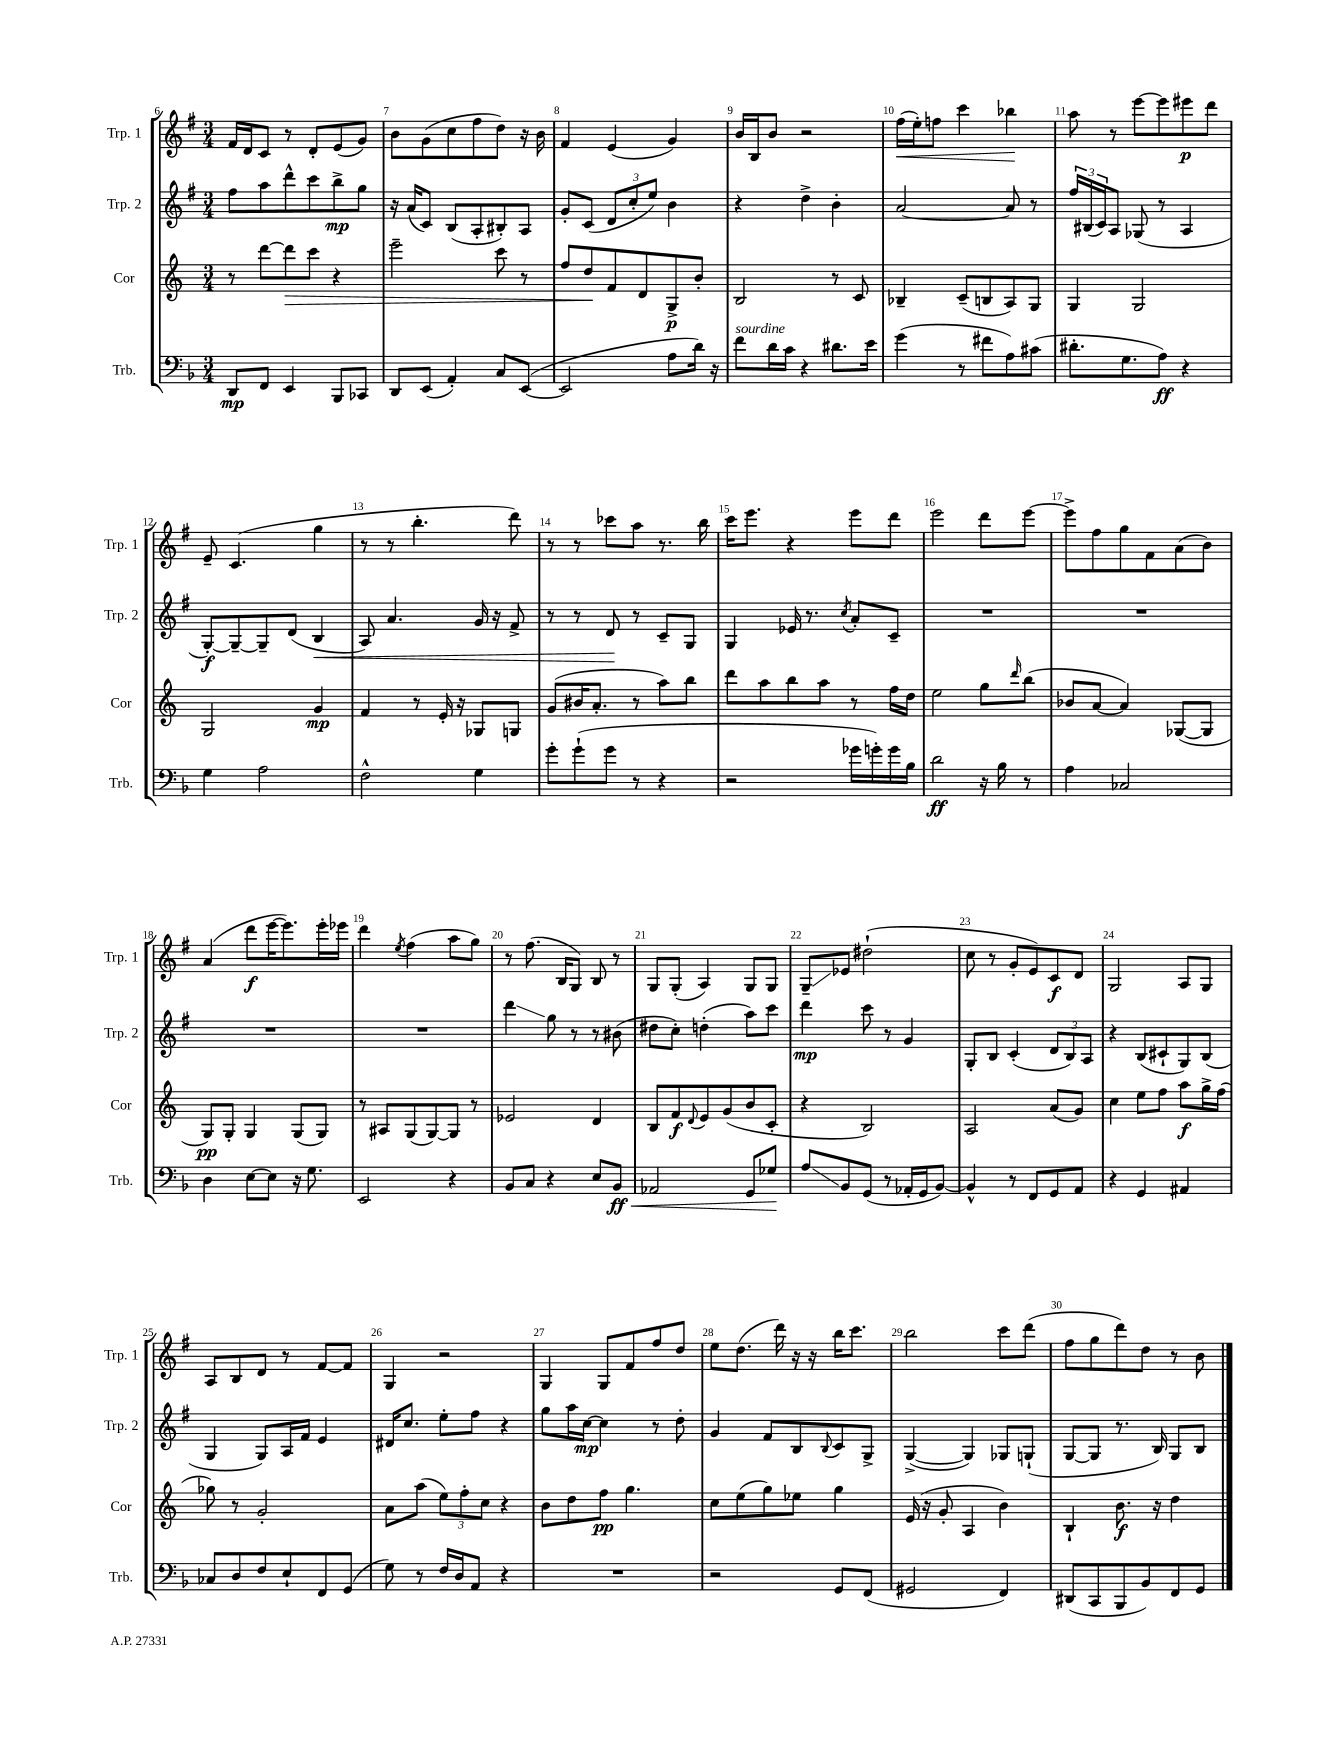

**kern	**kern	**kern	**kern
*staff4	*staff3	*staff2	*staff1
*clefF4	*clefG2	*clefG2	*clefG2
*k[b-]	*k[]	*k[f#]	*k[f#]
*M3/4	*M3/4	*M3/4	*M3/4
8DD	8r	8ff#	16f#
.	.	.	16d
8FF	[8ddd	8aa	8c
4EE	8ddd]	8ddd^^	8r
.	8ccc	8ccc	8d'
8BBB-	4r	8bb^	(8e
8CC-	.	8gg	8g)
=	=	=	=
8DD	2eee~	16r	8b
.	.	(16a	.
(8EE	.	8c)	(8g
4AA')	.	(8B	8cc
.	.	8A'	8ff#
8C	8ccc	8B#')	8dd)
([8EE	8r	8A	16r
.	.	.	16b
=	=	=	=
2EE]	8ff	8g'	4f#
.	8dd	(8c	.
.	8f	12d	(4e
.	.	12cc'	.
.	8d	.	.
.	.	12ee)	.
8A	8G^	4b	4g)
16d)	8b'	.	.
16r	.	.	.
=	=	=	=
8f	2B	4r	16b
.	.	.	16B
16d	.	.	8b
16c	.	.	.
4r	.	4dd^	2r
8.d#	8r	4b'	.
.	8c	.	.
16e	.	.	.
=	=	=	=
(4g	4B-~	[2a	(16ff#
.	.	.	16ee')
.	.	.	8ff
8r	(8c~	.	4ccc
8f#	8B	.	.
8A)	8A)	8a]	4bb-
(8c#	8G	8r	.
=	=	=	=
8.d#'	4G	24ff#	8aa
.	.	(24B#	.
.	.	24c)	.
.	.	8A	8r
8.G	.	.	.
.	2G	(8G-	[8eee
8A)	.	8r	8eee]
4r	.	4A	8eee#
.	.	.	8ddd
=	=	=	=
4G	2G	[8G')	8e~
.	.	8G~_	(4.c
2A	.	8G~]	.
.	.	(8d	.
.	4g	4B	4gg
=	=	=	=
2F^^	4f	8A)	8r
.	.	4.a	8r
.	8r	.	4.bb'
.	16e'	.	.
.	16r	.	.
4G	8G-	16g	.
.	.	16r	.
.	8G	8f#^	8ddd)
=	=	=	=
8g'	(8g	8r	8r
(8g`	16b#	8r	8r
.	8.a'	.	.
8g	.	8d	8ccc-
8r	8r	8r	8aa
4r	8aa)	8c~	8.r
.	8bb	8G	.
.	.	.	16bb
=	=	=	=
2r	8ddd	4G	16ccc
.	.	.	8.eee
.	8aa	.	.
.	8bb	16e-	4r
.	.	8.r	.
.	8aa	.	.
.	.	8qcc	.
16g-	8r	8a'	8eee
16g')	.	.	.
16g	16ff	8c~	8ddd
16B-	16dd	.	.
=	=	=	=
2d	2ee	2.r	2eee
16r	8gg	.	8ddd
16B-	.	.	.
.	16qqddd	.	.
8r	(8bb	.	[8eee
=	=	=	=
4A	8b-	2.r	8eee^]
.	[8a	.	8ff#
2C-	4a])	.	8gg
.	.	.	8f#
.	([8G-	.	(8a
.	8G-]	.	8b)
=	=	=	=
4D	8G)	2.r	(4a
.	8G'	.	.
[8E	4G	.	8ddd
8E]	.	.	[16eee
.	.	.	8.eee])
16r	(8G	.	.
8.G	.	.	.
.	8G)	.	16eee'
.	.	.	16eee-
=	=	=	=
2EE	8r	2.r	4ddd
.	8A#	.	.
.	.	.	8qee
.	(8G	.	(4ff#
.	[8G)	.	.
4r	8G]	.	8aa
.	8r	.	8gg)
=	=	=	=
8BB-	2e-	4ddd	8r
8C	.	.	(8.ff#
4r	.	8gg	.
.	.	.	16B
.	.	8r	8G)
8E	4d	8r	8B
8BB-	.	(8b#	8r
=	=	=	=
2AA-	8B	8dd#	8G
.	8f	8cc')	(8G'
.	8qqd	.	.
.	8e	(4dd'	4A)
.	(8g	.	.
8GG	8b	8aa)	8G
8G-	8c'	8ccc	8G
=	=	=	=
8A	4r	4ddd	8G~
8BB-	.	.	8e-
(8GG	2B)	8ccc	(2dd#`
8r	.	8r	.
16AA-'	.	4g	.
16GG	.	.	.
[8BB-)	.	.	.
=	=	=	=
4BB-^^]	2A	8G'	8cc
.	.	8B	8r
8r	.	(4c'	8g'
8FF	.	.	8e)
8GG	(8a	12d	8c
.	.	12B)	.
8AA	8g)	.	8d
.	.	12A	.
=	=	=	=
4r	4cc	4r	2G
4GG	8ee	(8B	.
.	8ff	8c#`	.
4AA#	8aa	8G)	8A
.	16gg^	(8B	8G
.	(16ff	.	.
=	=	=	=
8C-	8gg-)	4G	8A
8D	8r	.	8B
8F	2g'	8G)	8d
8E`	.	16A	8r
.	.	16f#	.
8FF	.	4e	[8f#
(8GG	.	.	8f#]
=	=	=	=
8G)	8a	16d#	4G
.	.	8.cc	.
8r	(8aa	.	.
16F	12ee)	8ee'	2r
16D	.	.	.
.	12ff'	.	.
8AA	.	8ff#	.
.	12cc	.	.
4r	4r	4r	.
=	=	=	=
2.r	8b	8gg	4G
.	8dd	16aa	.
.	.	[16cc	.
.	8ff	4cc]	8G
.	4.gg	.	8f#
.	.	8r	8ff#
.	.	8dd'	8dd
=	=	=	=
2r	8cc	4g	8ee
.	(8ee	.	(8.dd
.	8gg)	8f#	.
.	.	.	16ddd)
.	8ee-	8B	16r
.	.	.	16r
.	.	8qqB	.
8GG	4gg	8c	16bb
.	.	.	8.ccc
(8FF	.	8G^	.
=	=	=	=
2GG#	(16e	([4G^	2bb
.	16r	.	.
.	8g'	.	.
.	4A	4G])	.
4FF)	4b)	8G-	8ccc
.	.	(8G`	(8ddd
=	=	=	=
(8DD#	4B`	[8G	8ff#
8CC	.	8G]	8gg
8BBB-	8.b	8.r	8ddd)
8BB-)	.	.	8dd
.	16r	16B)	.
8FF	4dd	8G	8r
8GG	.	8B	8b
==	==	==	==
*-	*-	*-	*-
